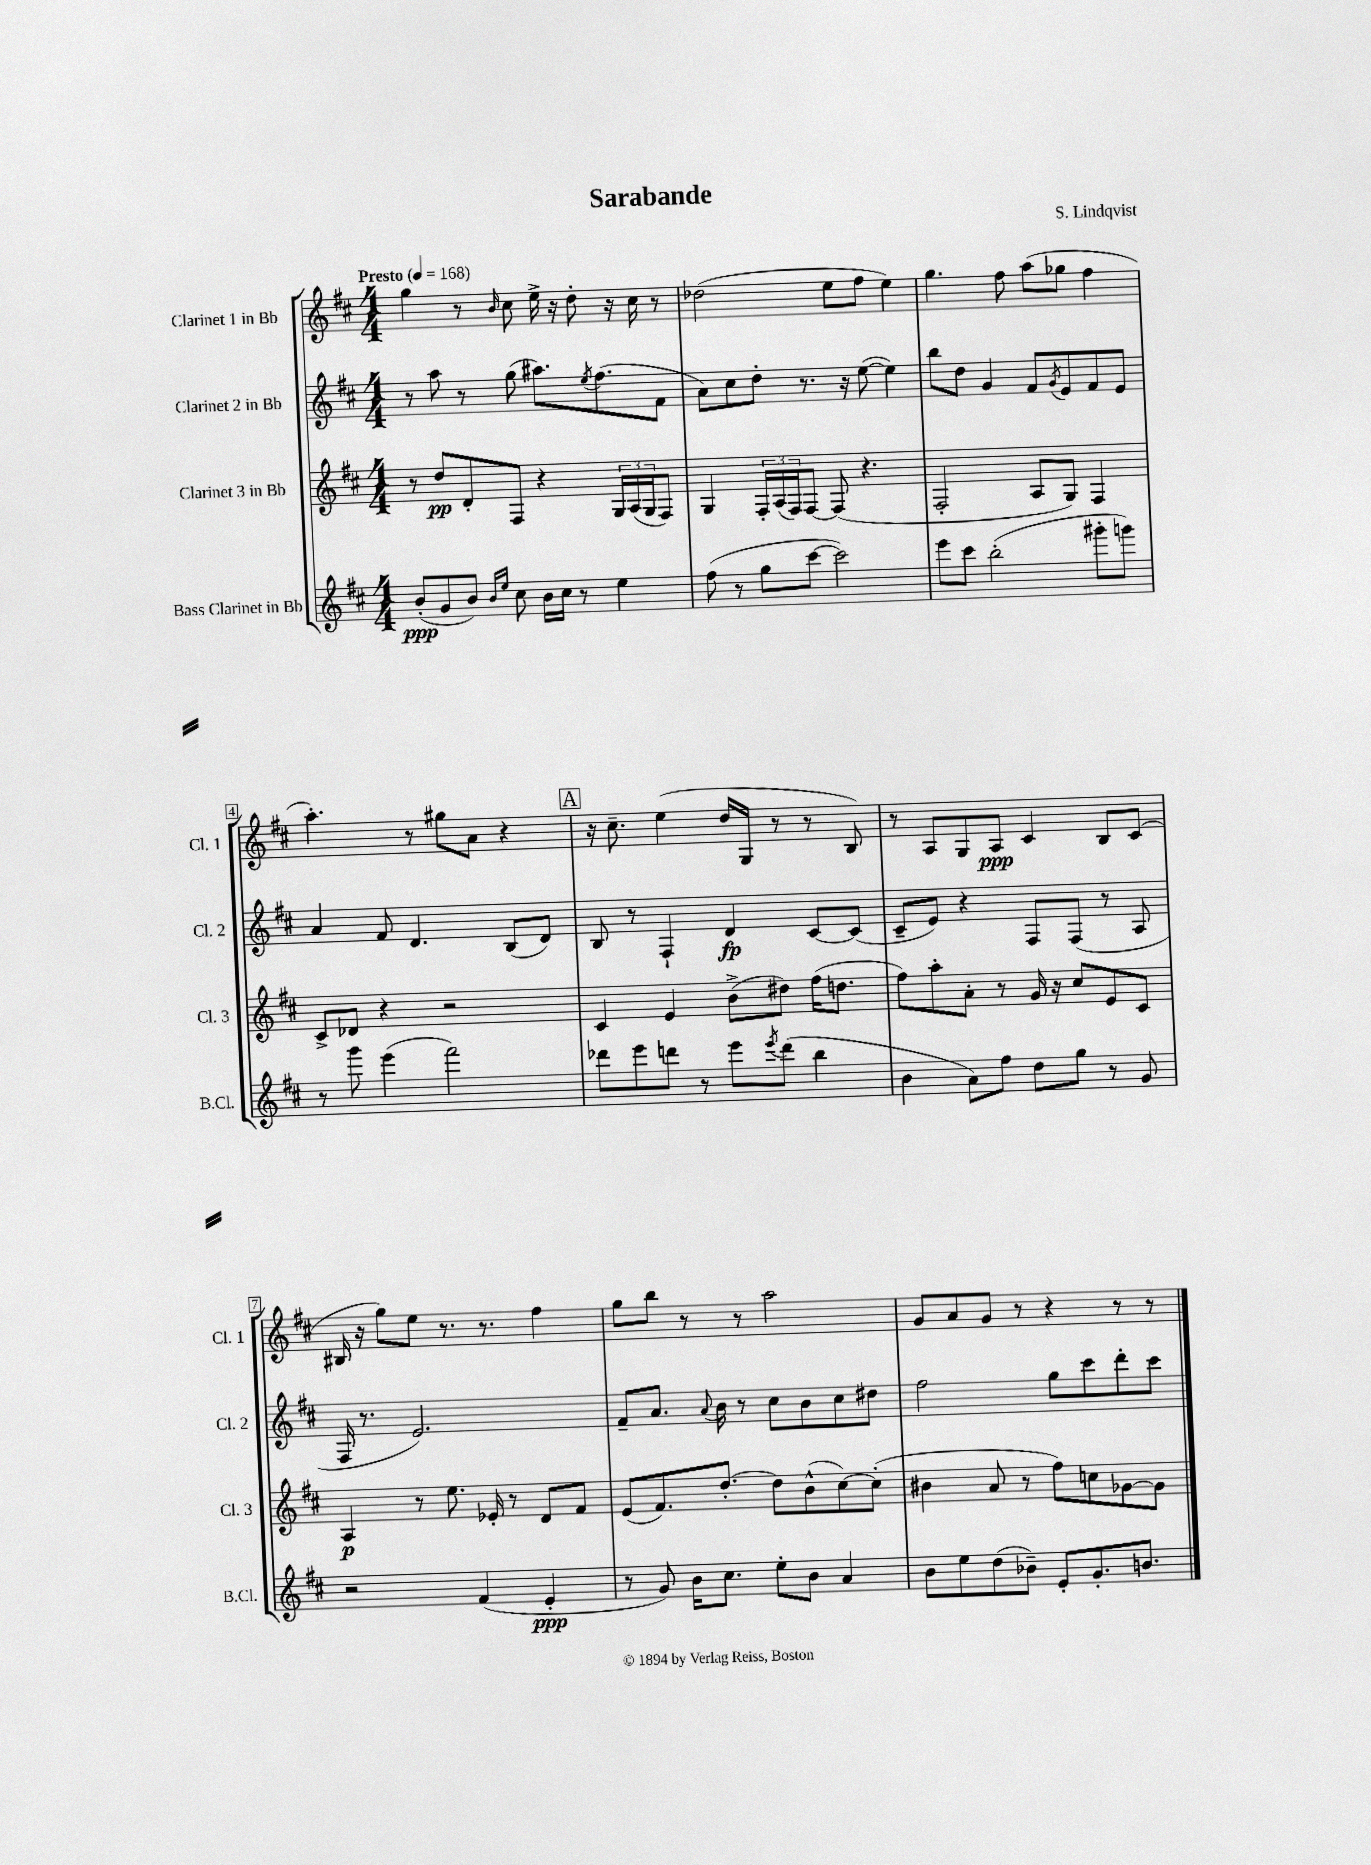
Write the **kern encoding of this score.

**kern	**kern	**kern	**kern
*staff4	*staff3	*staff2	*staff1
*clefG2	*clefG2	*clefG2	*clefG2
*k[f#c#]	*k[f#c#]	*k[f#c#]	*k[f#c#]
*M4/4	*M4/4	*M4/4	*M4/4
*MM168	*MM168	*MM168	*MM168
(8b'/L	8r	8r	4gg\
8g/	8dd/L	8aa\	.
8b/J)	8d'/	8r	8r
16qqb/LL	.	.	.
16qqee/JJ	.	.	16qqb/
8cc#\	8F#/J	(8gg\	8cc#\
16b\LL	4r	8.aa#\L)	16ee^\
16cc#\JJ	.	.	16r
8r	.	.	8dd'\
.	.	8qee/	.
.	.	(8.ff#\	.
4ee\	24G/LL	.	16r
.	(24A/	.	.
.	.	.	16cc#\
.	24G/J	.	.
.	8F#/J)	8f#\J	8r
=	=	=	=
(8ff#\	4G/	8a\L)	(2dd-\
8r	.	8cc#\	.
8gg\L	24F#'/LL	8dd'\J	.
.	(24A/	.	.
.	24F#/J)	.	.
[8ccc#\J	[8F#/J	8.r	.
2ccc#\])	(8F#/]	.	8ee\L
.	.	16r	.
.	4.r	([8ee\	8ff#\J
.	.	4ee\])	4ee\)
=	=	=	=
8eee\L	2F#'/	8bb\L	4.gg\
8ccc#\J	.	8dd\J	.
(2bb'\	.	4g/	.
.	.	.	8ff#\
.	8A/L	8f#/L	(8aa\L
.	.	8qg/	.
.	8G/J)	8e/	8gg-\J
8ggg#'\L	4F#/	8f#/	4ff#\
8ggg\J)	.	8e/J	.
=	=	=	=
8r	8c#^/L	4a/	4.aa'\)
8ggg\	8d-/J	.	.
(4eee\	4r	8f#/	.
.	.	4.d/	8r
2fff#\)	2r	.	8gg#\L
.	.	.	8a\J
.	.	(8B/L	4r
.	.	8d/J)	.
=	=	=	=
8ddd-\L	4c#/	8B/	16r
.	.	.	8.cc#~\
8eee\	.	8r	.
8ddd\J	4e/	4F#`/	(4ee\
8r	.	.	.
8eee\L	(8b^\L	4d/	16dd/LL
.	.	.	16G/JJ
8qeee/	.	.	.
(8ddd\J	8dd#\J)	.	8r
4bb\	(16ff#\LK	[8c#/L	8r
.	8.dd\J	.	.
.	.	(8c#/]J	8B/)
=	=	=	=
4b\	8ff#\L)	8c#~/L	8r
.	8aa'\	8e/J)	8A/L
8a\L)	8a'\J	4r	8G/
8ff#\J	8r	.	8A/J
8dd\L	16g/	8F#/L	4c#/
.	16r	.	.
8gg\J	8cc#/L	(8F#/J	.
8r	8e/	8r	8B/L
8g/	8c#/J	8A/	(8c#/J
=	=	=	=
2r	4A/	16F#/	16B#/
.	.	8.r	16r
.	.	.	8gg\L)
.	8r	2.e/)	8ee\J
.	8.ee\	.	8.r
(4f#/	.	.	.
.	16e-'/	.	8.r
.	8r	.	.
4e'/	8d/L	.	4ff#\
.	8f#/J	.	.
=	=	=	=
8r	(8e/L	8f#~/L	8gg\L
8g/)	8.f#/)	8.a/J	8bb\J
16b\LK	.	.	8r
.	.	8qqa/	.
8.cc#\J	[8.dd'/J	16b\	.
.	.	8r	8r
8ee'\L	8dd\]L	8cc#\L	2aa\
8b\J	(8b^^\	8b\	.
4a/	[8cc#\)	8cc#\	.
.	(8cc#'\]J	8dd#\J	.
=	=	=	=
8b\L	4b#\	2ff#\	8g/L
8ee\	.	.	8a/
(8dd\	8a/	.	8g/J
8b-~\J)	8r	.	8r
8e'/L	8ff#\L)	8gg\L	4r
8.g'/	8cc\	8ccc#\	.
.	[8g-\	8ddd'\	8r
8.b/J	.	.	.
.	8g-\]J	8ccc#\J	8r
==	==	==	==
*-	*-	*-	*-
